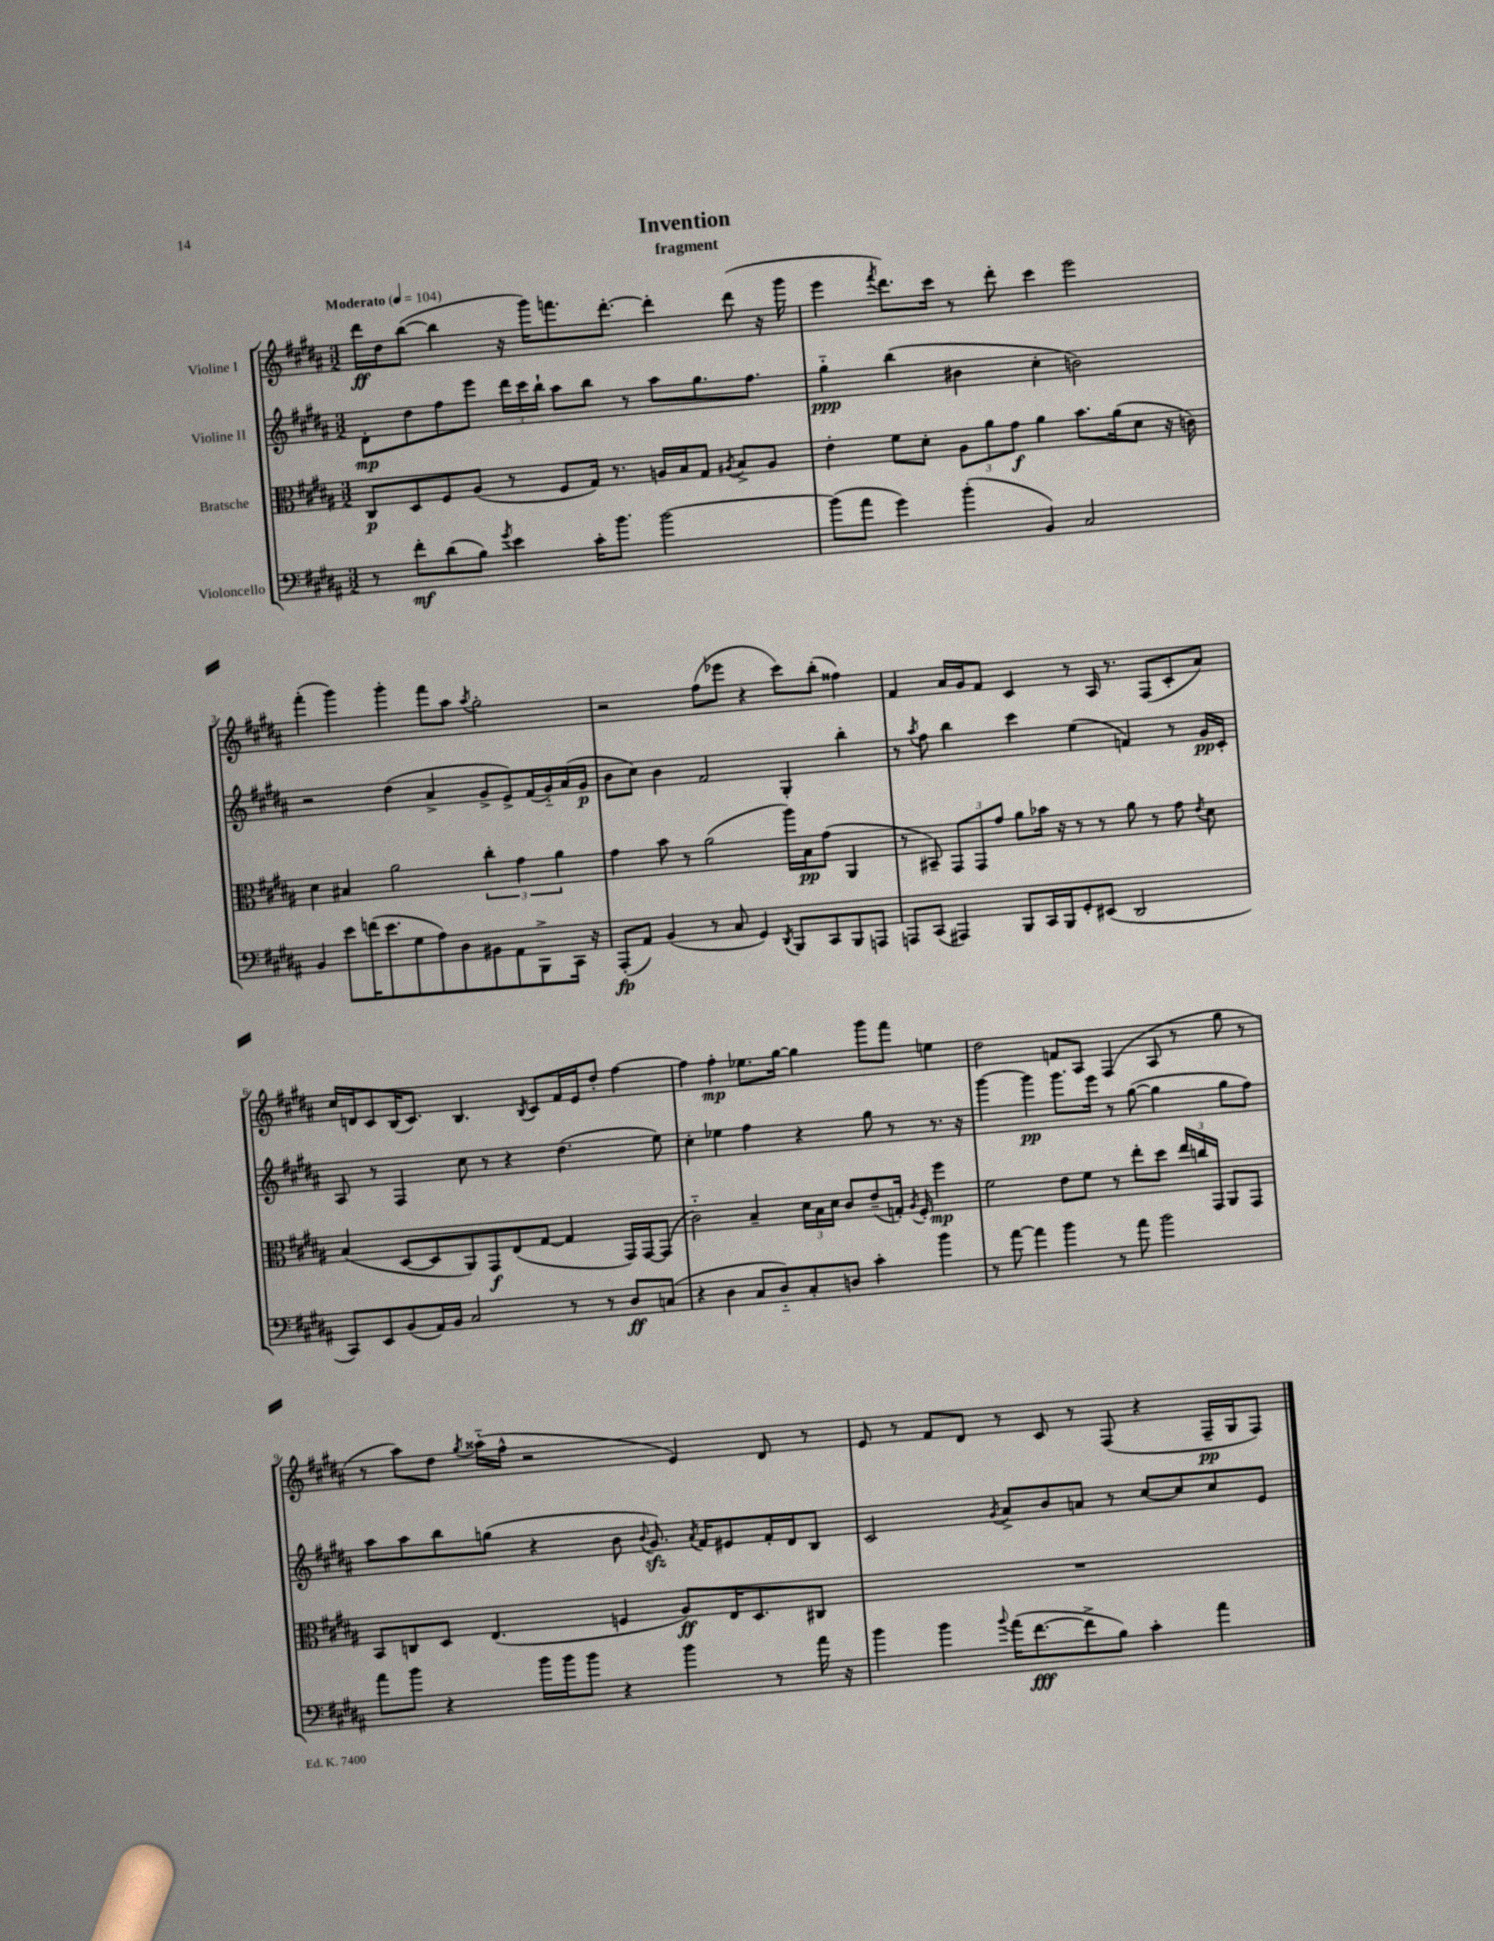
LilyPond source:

\header { title = "Invention" subtitle = "fragment" }
<<
\new StaffGroup <<
\new Staff = "s0" \with { instrumentName = "Violine I" } {
    \clef treble \key b \major \numericTimeSignature \time 3/2 \tempo "Moderato" 4 = 104
    \autoBeamOff dis'''16[\ff dis''16 b''8]~( b''4 r16 gis'''16[) f'''8. dis'''8.]~-. dis'''4-. dis'''8( r16 gis'''16 |
    e'''4 \acciaccatura { fis'''8 } dis'''8.[) cis'''16] r8 dis'''8-. cis'''4 e'''2 |
    fis'''4-.( gis'''4) gis'''4-. fis'''8[ ais''8] \acciaccatura { ais''8 } gis''2-. |
    r2 fis''8[( ees'''8] r4 cis'''8[) b''8]-.( fisis''4) |
    fis'4 ais'16[ gis'16 fis'8] cis'4 r8 ais16 r8. fis8[( cis'8-. ais'8]) |
    cis''16[ d'16 cis'8 b16( cis'8.]) b4. \acciaccatura { b8 } cis'8[ fis'16 e'16 dis''8]-. fis''4~ |
    fis''4 fis''4-.\mp ees''8.[ gis''16]~ gis''4 gis'''8[ fis'''8] e''4 |
    dis''2 f'8[ ais8] fis4( ais8 r8 gis''8 r8 |
    r8 ais''8[) dis''8] \acciaccatura { gis''8 } aisis''16[-_( fis''16]-^ r2 e'4) dis'8 r8 |
    e'8 r8 fis'8[ dis'8] r8 cis'8 r8 fis8( r4 fis16[--\pp gis16 fis8]) \bar "|." |
}
\new Staff = "s1" \with { instrumentName = "Violine II" } {
    \clef treble \key b \major \numericTimeSignature \time 3/2
    \autoBeamOff dis'8[-.\mp dis''8 fis''8 e'''8] \tuplet 3/2 { dis'''16[ cis'''16 b''16]-! } ais''8[ b''8] r8 ais''8[ gis''8. fis''8.] |
    gis''4-_\ppp b''4( bis'4 cis''4-. b'2) |
    r2 dis''4( ais'4-> gis'8[-> e'8->) fis'16( gis'16-_) ais'16( gis'16]\p |
    b'8[ cis''8]) b'4 fis'2 gis4-. b''4-. |
    r8 \acciaccatura { ais''8 } fis''8 b''4 cis'''4 e''4( f'4) r8 gis'16[\pp cis'16]-. |
    ais8 r8 fis4 cis''8 r8 r4 dis''4.( e''8) |
    cis''4-. ees''4 fis''4 r4 gis''8 r8 r8. r16 |
    gis'''4~ gis'''4\pp gis'''8.[ e'''16] r8 gis''8~( gis''4 gis''8[ fis''8]) |
    ais''8[ ais''8 b''8 g''8]( r4 b'8 \appoggiatura { b'8 } gis'8.\sfz) \acciaccatura { ais'8 } fis'16[ eis'8 fis'16-. dis'16 b8] |
    cis'2 \acciaccatura { gis'8 } ais'8[-> b'8 a'8] r8 cis''8[~ cis''8 cis''8 e'8] \bar "|." |
}
\new Staff = "s2" \with { instrumentName = "Bratsche" } {
    \clef alto \key b \major \numericTimeSignature \time 3/2
    \autoBeamOff cis8[\p dis8 fis8 ais8]( r8 fis8[ gis16]) r8. a16[ b16 gis8] \acciaccatura { ais8 } b8[-> ais8] |
    e'4-. fis'8[ dis'8]-. \tuplet 3/2 { ais8[ ais'8 gis'8]\f } ais'4 b'8.[ ais'16( dis'8] r16 c'16) |
    dis'4 bis4 ais'2 \tuplet 3/2 { cis''4-. gis'4 ais'4 } |
    gis'4 b'8 r8 ais'2( ais''16[) b16\pp gis'8]( ais,4 |
    r8 bis,8--) \tuplet 3/2 { gis,8[ gis,8 gis'8] } ais'8[ bes'16] r16 r8 r8 ais'8 r8 gis'8 \acciaccatura { e'8 } dis'8 |
    b4( dis8[~ dis8 ais,8) gis,8\f e8( gis8]~ gis4 gis,16[) gis,16~ gis,8]( |
    cis'2-_) b4-- \tuplet 3/2 { dis'16[ b16 dis'16] } cis'8[ e'8--( g16]-.) \acciaccatura { ais8 } fis16-. fis''4\mp |
    fis'2 e'8[ fis'8] r8 e''8[-. dis''8] \tuplet 3/2 { e''16[ c''16 gis,16] } ais,8[ gis,8] |
    b,8[ c8 dis8] e4.( f4 ais8[\ff) e16 dis8. cis8] |
    R1. \bar "|." |
}
\new Staff = "s3" \with { instrumentName = "Violoncello" } {
    \clef bass \key b \major \numericTimeSignature \time 3/2
    \autoBeamOff r8 fis'8[-.\mf dis'8( b8]) \acciaccatura { gis'8 } e'4 cis'16[-. b'8.] b'2~ |
    b'8[( ais'8] gis'4) b'4-.( b,4) cis2 |
    b,4 e'8[ f'16( e'8. gis8 ais8) dis8 bis,8 ais,8 b,,8-> cis,16] r16 |
    ais,,8[-.\fp( ais,8]) b,4( r8 cis8 gis,4) \acciaccatura { dis,8 } b,,8[ cis,8 b,,8 a,,8] |
    a,,8[ cis,8]( ais,,4) b,,8[ cis,16 b,,16 gis,8-. eis,8]( dis,2 |
    cis,8[) e,8 b,8( ais,16) b,16] cis2 r8 r8 dis8[\ff c8]( |
    r4 dis4 cis8[ dis8-_) cis8-. d8] cis'4-. b'4 |
    r8 ais'8~ ais'4 b'4 r8 ais'8 b'2 |
    ais'8[ b'8] r4 b'16[ b'16 b'8] r4 b'4 r8 ais'16 r16 |
    b'4 b'4 \appoggiatura { b'8 } ais'16[( fis'8.~\fff fis'8-> b8]) cis'4-. ais'4 \bar "|." |
}
>>
>>
